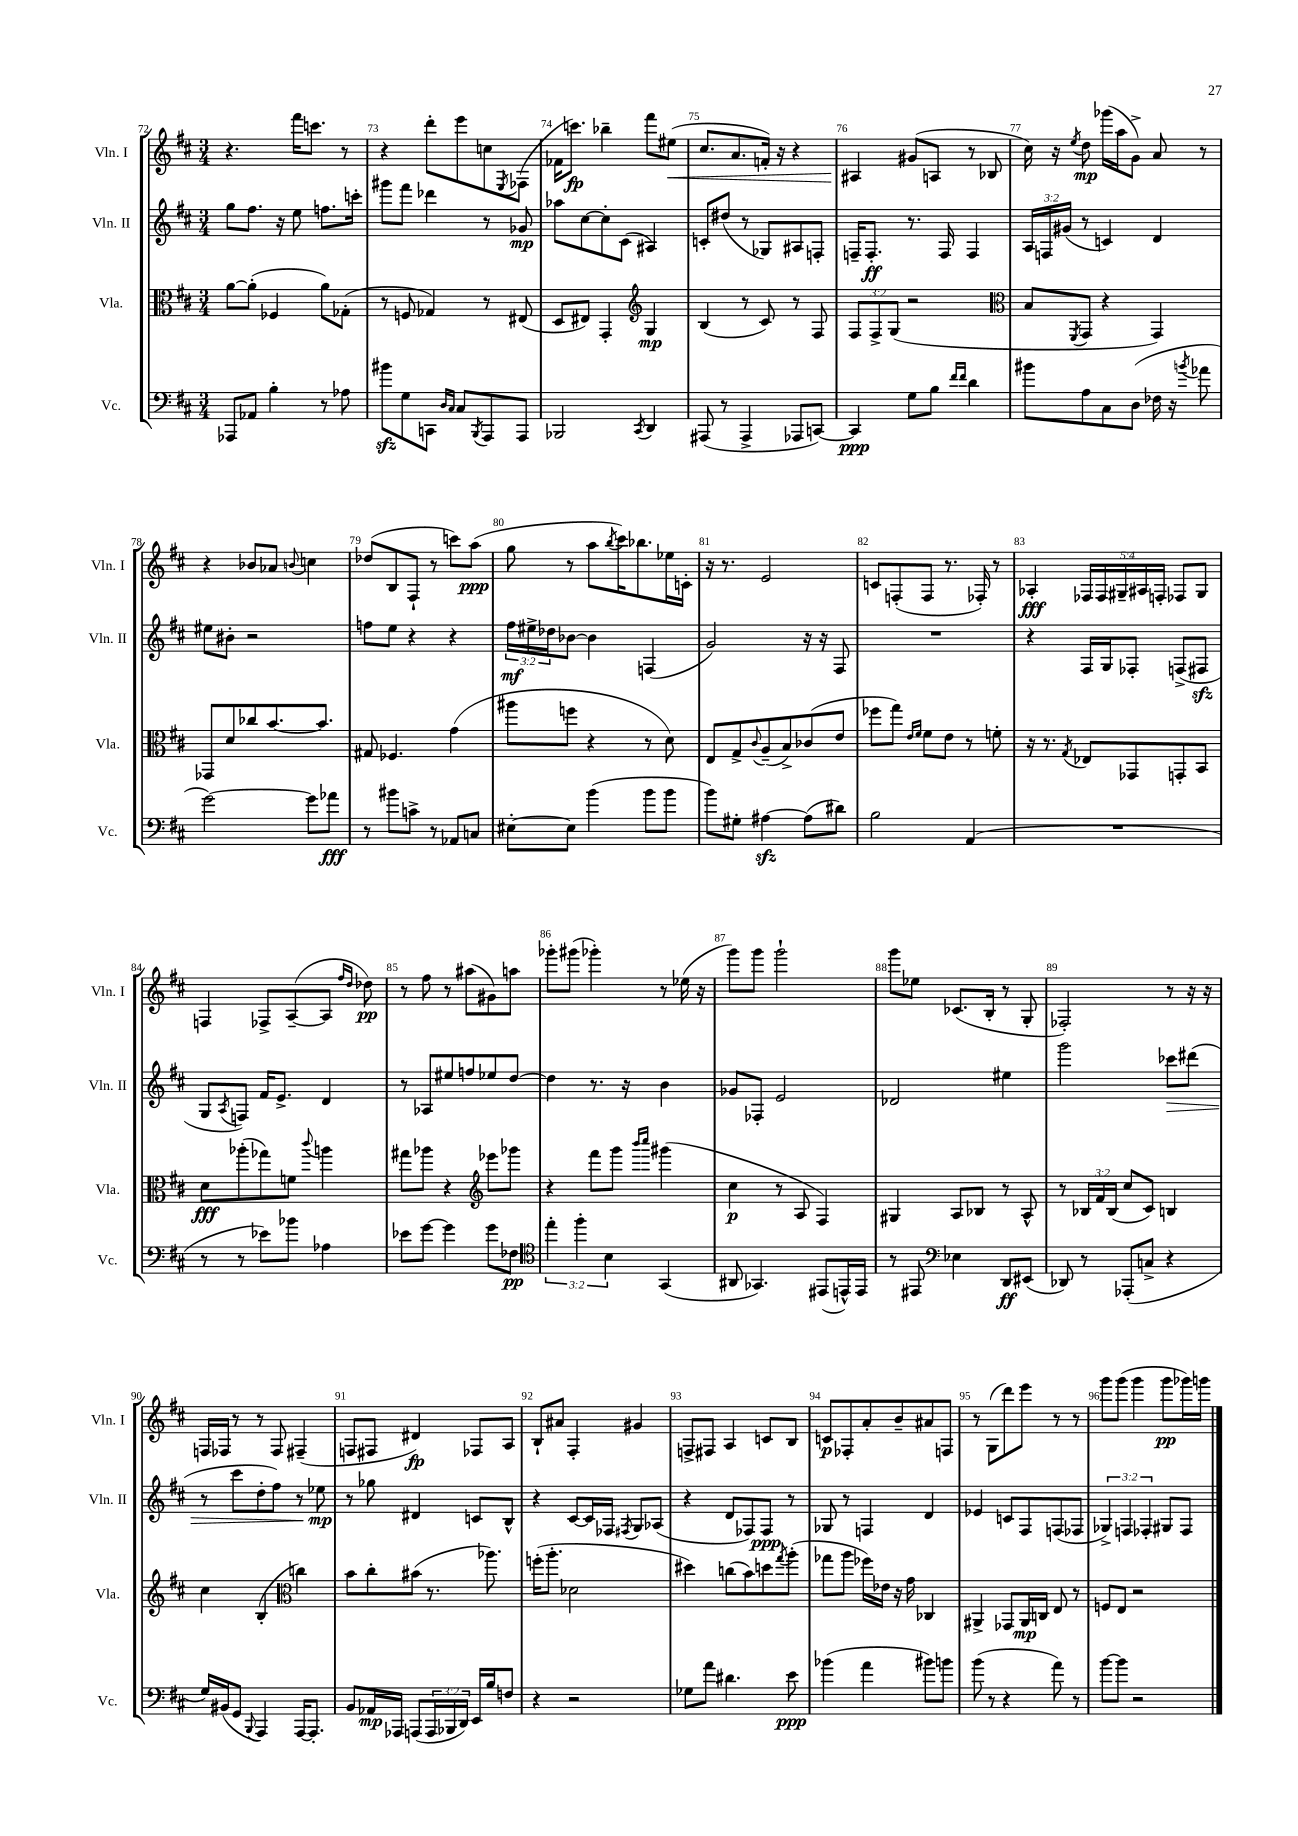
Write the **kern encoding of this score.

**kern	**kern	**kern	**kern
*staff4	*staff3	*staff2	*staff1
*clefF4	*clefC3	*clefG2	*clefG2
*k[f#c#]	*k[f#c#]	*k[f#c#]	*k[f#c#]
*M3/4	*M3/4	*M3/4	*M3/4
8AAA-/L	[8a\L	8gg\L	4.r
8AA-/J	(8a'\]J	8.ff#\J	.
4B'\	4F-/	.	.
.	.	16r	.
.	.	8ee\	16fff#\LK
.	.	.	8.ccc\J
8r	8a\L)	8.ff\L	.
8A-\	(8G-'\J	.	8r
.	.	16ccc'\Jk	.
=	=	=	=
8b#\L	8r	8ggg#\L	4r
8G\	8F/	8fff#\J	.
8CC\J	4G-/)	4ddd-\	8ddd'\L
16qqD/LL	.	.	.
16qqC#/JJ	.	.	.
8C#/L	.	.	8eee\
8qBBB/	.	.	.
8AAA/	8r	8r	8cc\
.	.	.	8qE/
8AAA/J	(8E#/	8g-/	(8F-\J
=	=	=	=
2BBB-/	8D/L	8aa-\L	16f-\LK
.	.	.	8.ccc\J)
.	8E#/J)	[8cc#\	.
.	4GG'/	8cc#'\]	4bb-~\
.	.	(8c#\J	.
*	*clefG2	*	*
8qCC#/	.	.	.
4DD/	4G/	4A#/)	8fff#\L
.	.	.	(8ee#\J
=	=	=	=
(8AAA#/	(4B/	8c'/L	8.cc#/L
8r	.	(8dd#/J	.
.	.	.	8.a/
4AAA#^/	8r	8r	.
.	8c#/)	8G-/L)	16f'/Jk)
.	.	.	16r
8AAA-/L	8r	8A#/	4r
[8CC/J)	8F#/	8F'/J	.
=	=	=	=
4CC/]	12F#/L	16F~/LK	4A#/
.	.	8.F'/J	.
.	12F#^/	.	.
.	(12G/J	.	.
8G\L	2r	8.r	(8g#/L
8B\J	.	.	8A/J
.	.	16F/	.
16qqf#/LL	.	.	.
16qqf#/JJ	.	.	.
4d\	.	4F/	8r
.	.	.	8B-/
=	=	=	=
*	*clefC3	*	*
8b#\L	8B/L	24A/LL	16cc#\)
.	.	24F/	.
.	.	.	16r
.	.	(24g#/JJ	.
.	8qFF#/	.	8qee/
8A\	8GG/J	8r	8dd\
8C#\	4r	4c/)	(16ggg-\LL
.	.	.	16aa\J
(8D\J	.	.	8g^\J)
16F-\	4GG/)	4d/	8a/
16r	.	.	.
8qb/	.	.	.
8a-\	.	.	8r
=	=	=	=
[2g\)	8GG-/L	8ee#\L	4r
.	8d/	8b#'\J	.
.	8cc-/	2r	8b-/L
.	[8.b/	.	8a-/J
.	.	.	8qqb/
8g\]L	.	.	4cc\
.	8.b/]J	.	.
8a-\J	.	.	.
=	=	=	=
8r	8G#/	8ff\L	(8dd-/L
8b#\L	4.F-/	8ee\J	8B/
8c^\J	.	4r	8F#`/J
8r	.	.	8r
8AA-/L	(4g\	4r	8ccc\L)
8C/J	.	.	(8aa\J
=	=	=	=
[8E#'\L	8aa#\L	24ff#\LL	8gg\
.	.	24ee#^\	.
.	.	24dd-\J	.
8E#\]J	8ff\J	[8b-\J	8r
(4b\	4r	4b-\]	8aa\L
.	.	.	8qbb/
.	.	.	16ccc#\K)
.	.	.	8.bb-\
8b\L	8r	(4F/	.
8b\J	8d\)	.	16ee-\L
.	.	.	16c'\JJ
=	=	=	=
8b\L)	8E/L	2g/)	16r
.	.	.	8.r
8G#'\J	8G^/	.	.
.	8qqc#/	.	.
[4A#\	(8A~/	.	2e/
.	8B^/)	.	.
(8A#\]L	(8c-/	16r	.
.	.	16r	.
8d#\J)	8e/J	8F#/	.
=	=	=	=
2B\	8ff-\L	2.r	8c/L
.	8gg\J)	.	(8F'/
.	16qqe/LL	.	.
.	16qqf#/JJ	.	.
.	8f#\L	.	8F/J
.	8e\J	.	8.r
(4AA/	8r	.	.
.	.	.	16F-'/)
.	8f'\	.	8r
=	=	=	=
2.r	16r	4r	4A-'/
.	8.r	.	.
.	8qG/	.	.
.	8E-/L	16F#/LL	20F-/LL
.	.	.	20F-/
.	.	16G/J	.
.	.	.	20G#~/
.	8GG-/	8F-'/J	.
.	.	.	20A#/
.	.	.	20F'/JJ
.	8GG'/	(8F^/L	8F-/L
.	8BB/J	8F#/J	8G#/J
=	=	=	=
8r	8d\L	8G/L	4F/
.	.	8qA/	.
8r	(8aa-'\	8F/J)	.
8e-\L)	8gg-\)	16f#/LK	8F-^/L
.	.	8.e^/J	.
8b-\J	8f\J	.	([8A~/
.	8qqccc#/	.	.
4A-\	4aa\	4d/	8A/]J
.	.	.	16qqff#/LL
.	.	.	16qqdd/JJ
.	.	.	8dd-\)
=	=	=	=
8e-\L	8gg#\L	8r	8r
[8g\J	8aa-\J	8A-/L	8ff#\
4g\]	4r	8ee#/	8r
.	.	8ff/	(8aa#\L
*	*clefG2	*	*
8g\L	8eee-\L	8ee-/	8g#\)
8F-\J	8ggg-\J	[8dd/J	8aa\J
=	=	=	=
*clefC4	*	*	*
6ee'\	4r	4dd\]	8ggg-'\L
.	.	.	(8ggg#\J
6ff#'\	.	.	.
.	8fff#\L	8.r	4ggg-'\)
6B\	.	.	.
.	8ggg\J	.	.
.	.	16r	.
.	16qqbbb/LL	.	.
.	16qqcccc#/JJ	.	.
(4GG/	(4ggg#\	4b\	8r
.	.	.	(16ee-\
.	.	.	16r
=	=	=	=
8AA#/	4cc#\	8g-/L	8ggg\L)
4.GG-/)	.	8F-'/J	8ggg\J
.	8r	2e/	2ggg`\
.	8A/	.	.
(8EE#/L	4F#/)	.	.
16EE^^/L)	.	.	.
16EE/JJ	.	.	.
=	=	=	=
8r	4G#/	2d-/	8ggg\L
8EE#/	.	.	8ee-\J
*clefF4	*	*	*
4E-\	8A/L	.	(8.c-/L
.	8B-/J	.	.
.	.	.	16B'/Jk
8DD/L	8r	4ee#\	8r
(8EE#/J	8A^^/	.	8G'/
=	=	=	=
8DD-/)	8r	2ggg\	2F-'/)
8r	24B-/LL	.	.
.	24f#/	.	.
.	(24B-/JJ	.	.
(8AAA-'/L	8cc#/L	.	.
8C^/J	8c#/J)	.	.
4r	4B/	8ccc-\L	8r
.	.	(8ddd#\J	16r
.	.	.	16r
=	=	=	=
16G/LL)	4cc#\	8r	16F/LL
(16BB#/J	.	.	16F-/JJ
8GG/J	.	8ccc#\L	8r
8qqBBB/	.	.	.
4AAA/)	(4B'/	8dd'\	8r
.	.	8ff#\J)	8F-/
*	*clefC3	*	*
[16AAA/LK	4cc\)	8r	(4F#~/
8.AAA'/]J	.	.	.
.	.	8ee-\	.
=	=	=	=
8BB/L	8b\L	8r	8F/L
16AA-/L	8cc#'\	8gg-\	8F#/J
16AAA-/JJ	.	.	.
(8AAA/L	(8b#\J	4d#/	4d#/)
24AAA/L	8.r	.	.
24BBB-/	.	.	.
24DD/JJ)	.	.	.
16EE/LL	.	8c/L	8F-/L
16B/J	8.aa-\)	.	.
8F/J	.	8B^^/J	8A/J
=	=	=	=
4r	(16ff'\LK	4r	8B`/L
.	8.aa'\J	.	.
.	.	.	8a#/J
2r	2d-\	[8c#/L	4F#'/
.	.	16c#/]L	.
.	.	16F-/JJ	.
.	.	8qF#/	.
.	.	8G/L	4g#/
.	.	(8A-/J	.
=	=	=	=
8G-\L	4dd#\)	4r	8F^/L
8a\J	.	.	8F#/J
4.d#\	(8cc\L	8d/L	4A/
.	8b\)	8F-/)	.
.	8dd\	8F-/J	8c/L
.	8qgg/	.	.
8e\	(8aa'\J	8r	8B/J
=	=	=	=
(4b-\	8gg-\L	8G-/	8c/L
.	8aa\J	8r	8F-'/
4a\	16ff-\LL)	4F/	8a'/
.	16e-\JJ	.	.
.	16r	.	8b~/
.	16g\	.	.
8b#\L)	4C-/	4d/	8a#/
8b\J	.	.	8F/J
=	=	=	=
(8b\	4AA#^/	4e-/	8r
8r	.	.	(8G\L
4r	8GG-/L	8c/L	8ddd\)
.	16AA#/L	8F#/	8eee\J
.	16C/JJ	.	.
8a\)	8E/	(8F/	8r
8r	8r	8F-/J	8r
=	=	=	=
[8b\L	8F/L	6G-^/)	8ggg\L
8b\]J	8E/J	.	(8ggg\J
.	.	6F/	.
2r	2r	.	4ggg\
.	.	6F-'/	.
.	.	8G#/L	8ggg\L
.	.	8F-/J	16ggg-\L)
.	.	.	16ggg\JJ
==	==	==	==
*-	*-	*-	*-
